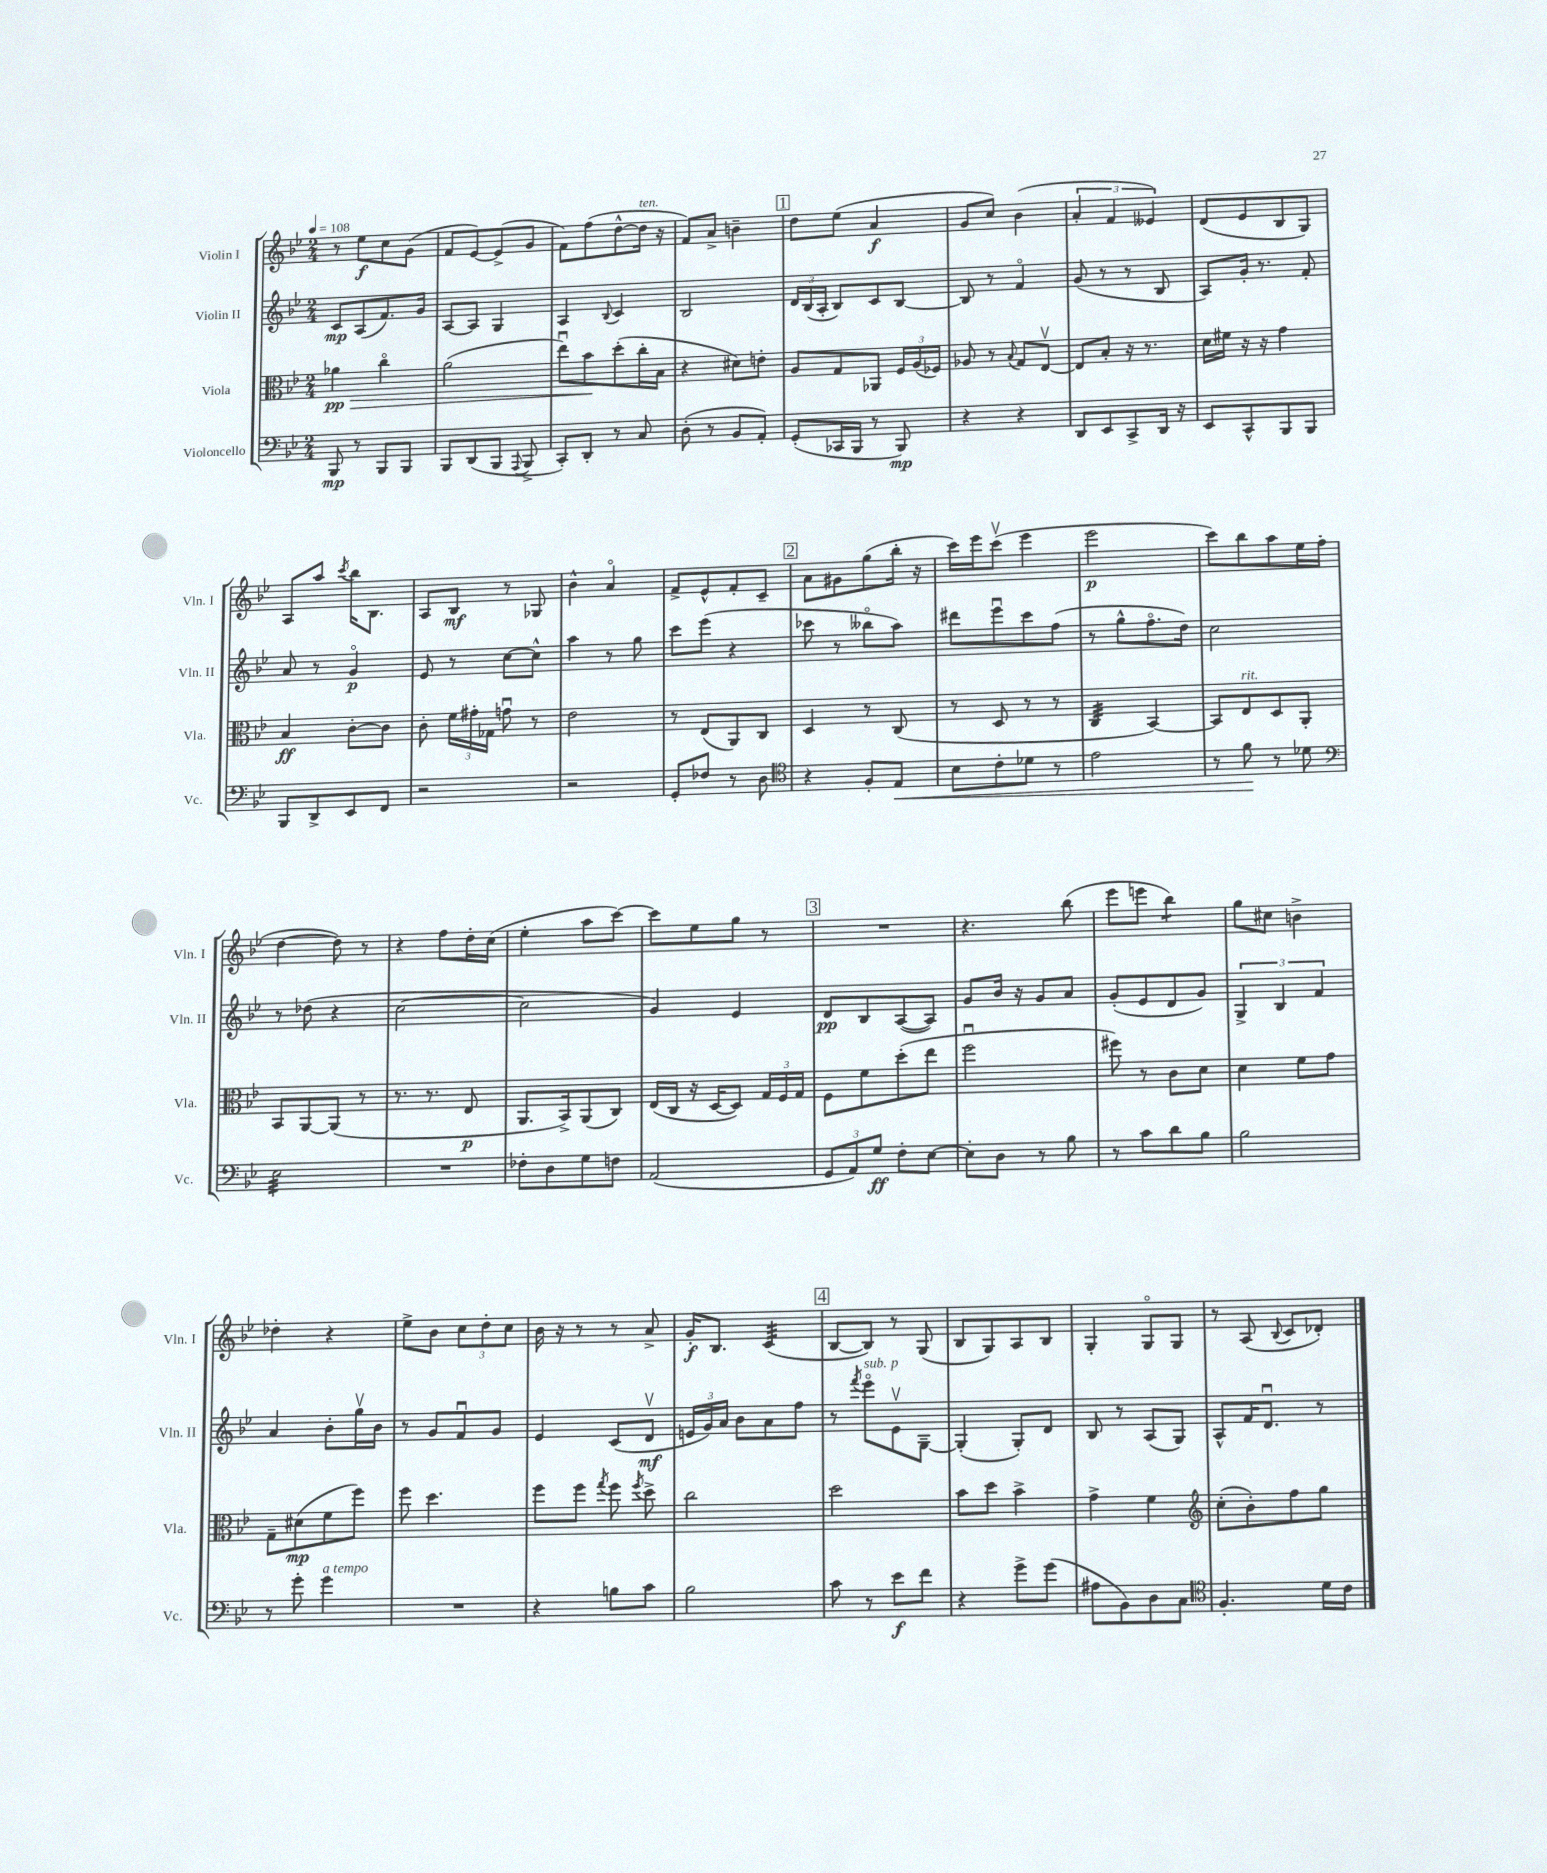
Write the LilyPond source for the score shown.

<<
\new StaffGroup <<
\new Staff = "s0" \with { instrumentName = "Violin I" shortInstrumentName = "Vln. I" } {
    \clef treble \key bes \major \numericTimeSignature \time 2/4 \tempo 4 = 108
    \autoBeamOff r8 ees''8[\f c''8 g'8]( |
    f'8[ ees'8~) ees'8->( g'8] |
    f'8[) f''8( d''8~-^ d''16]^\markup { \italic "ten." } r16 |
    f'8[) a'8]-> b'4-- |
    \mark \markup { \box "1" } d''8[ ees''8]( a'4\f |
    g'8[ c''8]) bes'4( |
    \tuplet 3/2 { a'4-. f'4 eeses'4) } |
    d'8[( ees'8 bes8 g8]) |
    a8[ a''8] \acciaccatura { c'''8 } bes''16[ bes8.] |
    a8[ bes8]\mf r8 ges8 |
    bes'4-^ a'4\flageolet |
    f'8[-> ees'8-^ f'8-. c'8]-- |
    \mark \markup { \box "2" } a'8[ gis'8 g''8( bes''16]-. r16 |
    c'''16[) ees'''16 c'''8]\upbow( ees'''4 |
    ees'''2\p |
    c'''8[) bes''8 a''8 ees''16 f''16]( |
    d''4~ d''8) r8 |
    r4 f''8[ d''16-. c''16]( |
    ees''4-. a''8[ c'''8]~) |
    c'''8[ ees''8 g''8] r8 |
    \mark \markup { \box "3" } R2 |
    r4. bes''8( |
    ees'''8[ e'''8] bes''4:8) |
    g''8[ cis''8] b'4-> |
    des''4-. r4 |
    ees''8[-> bes'8] \tuplet 3/2 { c''8[ d''8-. c''8] } |
    bes'16 r16 r8 r8 a'8-> |
    g'16[-.\f bes8.] c'4:32( |
    \mark \markup { \box "4" } bes8[~ bes8]) r8 g8( |
    bes8[ g8) a8 bes8] |
    g4-. g8[\flageolet g8] |
    r8 a8( \appoggiatura { bes8 } c'8[ des'8]-.) \bar "|." |
}
\new Staff = "s1" \with { instrumentName = "Violin II" shortInstrumentName = "Vln. II" } {
    \clef treble \key bes \major \numericTimeSignature \time 2/4
    \autoBeamOff c'8[\mp a8( f'8.) g'16] |
    a8[~ a8] g4 |
    a4 \appoggiatura { bes8 } c'4 |
    bes2 |
    \mark \markup { \box "1" } \tuplet 3/2 { d'16[ bes16( a16]-. } bes8[) c'8 bes8]~ |
    bes8 r8 f'4\flageolet |
    g'8( r8 r8 bes8 |
    a8[) g'16]-. r8. f'8-. |
    a'8 r8 g'4\flageolet\p |
    ees'8 r8 c''8[~ c''8]-^ |
    a''4 r8 g''8 |
    c'''8[ ees'''8]( r4 |
    \mark \markup { \box "2" } ces'''8 r8 beses''8[\flageolet a''8]) |
    dis'''8[ ees'''8\downbow c'''8 f''8]( |
    r8 g''8[-^ f''8.\flageolet d''16]) |
    c''2 |
    r8 des''8( r4 |
    c''2~ |
    c''2 |
    g'4) ees'4 |
    \mark \markup { \box "3" } d'8[\pp bes8 a8~( a8]) |
    g'8[ bes'16] r16 g'8[ a'8] |
    g'8[-.( ees'8 d'8 g'8]) |
    \tuplet 3/2 { g4-> bes4 f'4 } |
    a'4 bes'8[-. g''16\upbow bes'16] |
    r8 g'8[ f'8\downbow g'8] |
    ees'4 c'8[( d'8]\upbow\mf |
    \tuplet 3/2 { e'16[ g'16) a'16] } bes'8[ a'8 f''8] |
    \mark \markup { \box "4" } r8 \acciaccatura { f'''8 } ees'''8[\flageolet^\markup { \italic "sub. p" } ees'8\upbow g8]~-- |
    g4-.( g8[-.) d'8] |
    bes8 r8 a8[( g8]) |
    a8[-^ f'16 d'8.]\downbow r8 \bar "|." |
}
\new Staff = "s2" \with { instrumentName = "Viola" shortInstrumentName = "Vla." } {
    \clef alto \key bes \major \numericTimeSignature \time 2/4
    \autoBeamOff aes'4\pp\> c''4\flageolet |
    a'2( |
    ees''8[\downbow) bes'8\! d''8-.( c''16-. bes16] |
    r4 dis'8[) e'8]-. |
    \mark \markup { \box "1" } a8[ g8 aes,8] \tuplet 3/2 { f16[ a16( fes16]) } |
    aes8 r8 \appoggiatura { bes8 } g8[ ees8]~\upbow |
    ees8[ bes8]-. r16 r8. |
    d'16[ fis'16] r16 r16 g'4 |
    bes4\ff c'8[~-. c'8] |
    c'8-. \tuplet 3/2 { f'16[ gis'16-. ges16] } g'8\downbow r8 |
    ees'2 |
    r8 ees8[( a,8) c8] |
    \mark \markup { \box "2" } d4 r8 c8( |
    r8 d8 r8 r8 |
    c4:32 bes,4~) |
    bes,8[ ees8^\markup { \italic "rit." } d8 a,8]-. |
    bes,8[ a,8~ a,8]( r8 |
    r8. r8. ees8\p |
    a,8.[ bes,16->) a,8( c8]) |
    ees16[( c16] r16 d16[~ d8]) \tuplet 3/2 { g16[ f16 g16] } |
    \mark \markup { \box "3" } f8[ f'8 d''8-.( ees''8] |
    f''2\downbow |
    fis''8) r8 c'8[ d'8] |
    d'4 f'8[ g'8] |
    g8[-- dis'8\mp( f'8 f''8]) |
    f''8 d''4. |
    f''8[ f''8] \acciaccatura { g''8 } f''8 \acciaccatura { f''8 } d''8-> |
    c''2 |
    \mark \markup { \box "4" } d''2 |
    bes'8[ d''8] bes'4-> |
    g'4-> f'4 |
    \clef treble c''8[-.( bes'8-.) f''8 g''8] \bar "|." |
}
\new Staff = "s3" \with { instrumentName = "Violoncello" shortInstrumentName = "Vc." } {
    \clef bass \key bes \major \numericTimeSignature \time 2/4
    \autoBeamOff bes,,8\mp r8 bes,,8[ bes,,8] |
    bes,,8[ d,8( bes,,8] \appoggiatura { a,,8 } bes,,8-> |
    c,8[-.) d,8]-. r8 c8 |
    d8-.( r8 bes,8[ a,8]-.) |
    \mark \markup { \box "1" } g,8[-.( ces,16 bes,,16] r8 bes,,8\mp) |
    r4 r4 |
    d,8[ ees,8 c,8-> d,16] r16 |
    ees,8[ c,8-^ bes,,8 bes,,8] |
    bes,,8[ d,8-> ees,8 f,8] |
    r2 |
    r2 |
    g,8[-. fes8] r8 d8 |
    \mark \markup { \box "2" } \clef tenor r4 f8[-. ees8]\< |
    bes8[ c'8-. des'8] r8 |
    ees'2 |
    r8 f'8\! r8 des'8 |
    \clef bass ees2:32 |
    R2 |
    fes8[-. d8 g8 f8] |
    a,2( |
    \mark \markup { \box "3" } \tuplet 3/2 { g,8[ a,8) g8]\ff } f8[-. ees8]~ |
    ees8[-. d8] r8 bes8 |
    r8 c'8[ d'8 bes8] |
    bes2 |
    r8 g'8-. g'4^\markup { \italic "a tempo" } |
    R2 |
    r4 b8[ c'8] |
    bes2 |
    \mark \markup { \box "4" } c'8 r8 ees'8[\f f'8] |
    r4 g'8[-> g'8]( |
    ais8[ bes,8) d8 c8] |
    \clef tenor f4.-. d'16[ c'16] \bar "|." |
}
>>
>>
\layout { \context { \Score \remove "Bar_number_engraver" } }
